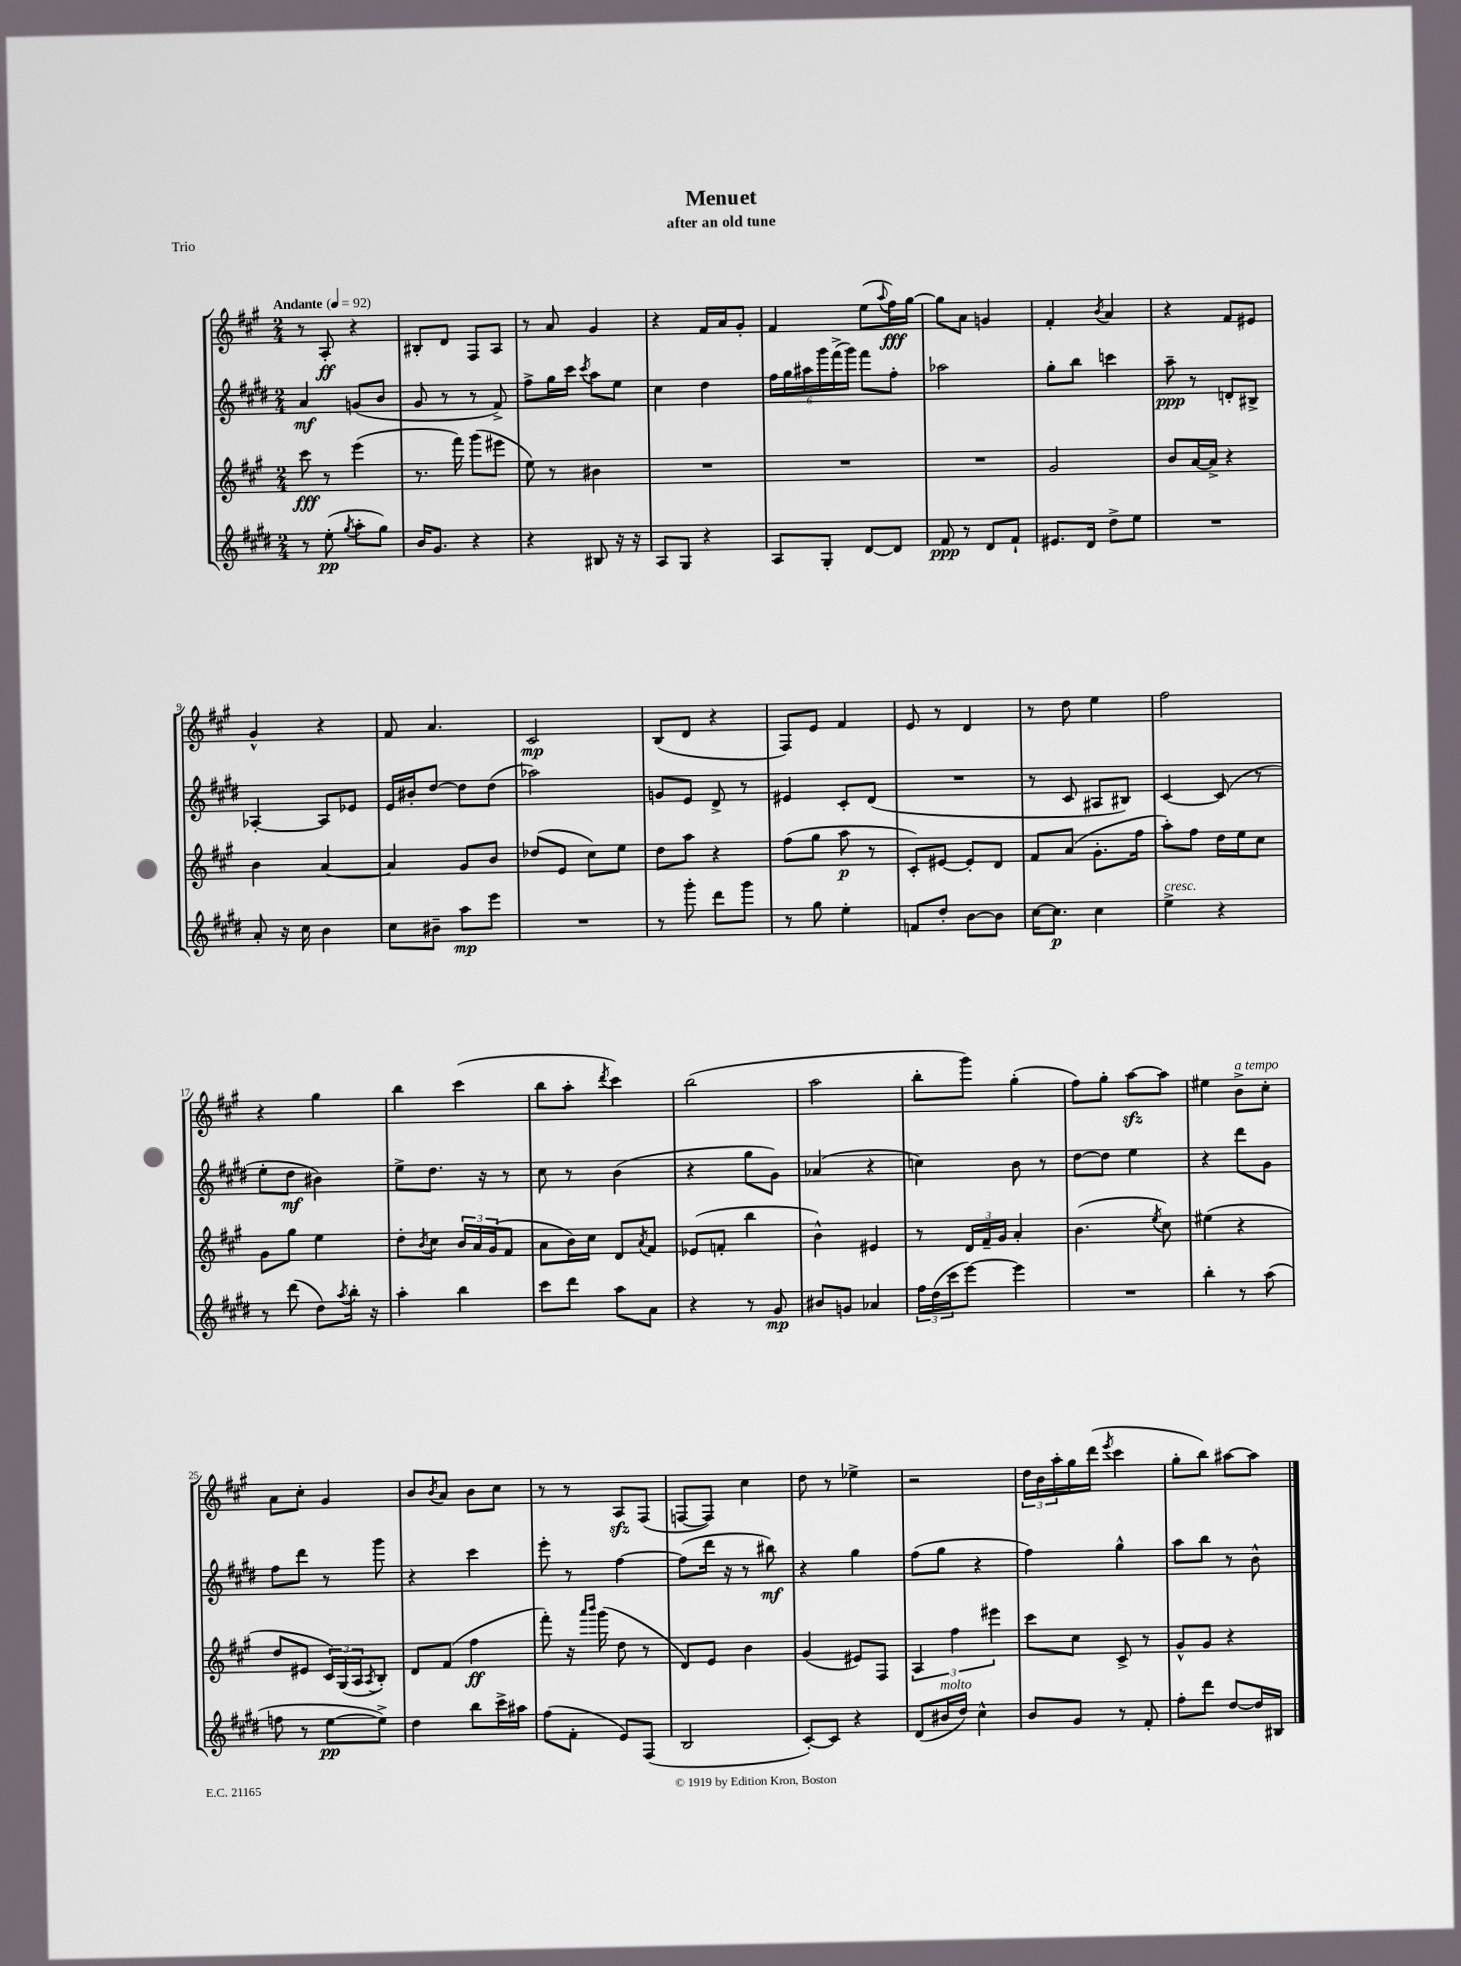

**kern	**kern	**kern	**kern
*staff4	*staff3	*staff2	*staff1
*clefG2	*clefG2	*clefG2	*clefG2
*k[f#c#g#d#]	*k[f#c#g#]	*k[f#c#g#d#]	*k[f#c#g#]
*M2/4	*M2/4	*M2/4	*M2/4
*MM92	*MM92	*MM92	*MM92
8r	8ccc#	4a	8r
(8ee'	8r	.	8A'
8qgg#	.	.	.
8aa'	(4eee	(8g	4r
8gg#)	.	8b	.
=	=	=	=
16b	8.r	8g#	8B#'
8.g#	.	.	.
.	.	8r	8d
.	16fff#)	.	.
4r	(8ggg#	8r	8F#
.	8eee#	8f#^)	8A
=	=	=	=
4r	8ee)	8ff#^	8r
.	8r	16gg#	8a
.	.	16ccc#	.
.	.	8qccc#	.
8B#	4b#	8aa	4g#
16r	.	8ee	.
16r	.	.	.
=	=	=	=
8A	2r	4cc#	4r
8G#	.	.	.
4r	.	4dd#	16f#
.	.	.	16a
.	.	.	8g#'
=	=	=	=
8A	2r	24ff#	4f#
.	.	24gg#	.
.	.	24aa#	.
8G#'	.	24ggg#	.
.	.	(24fff#^	.
.	.	24ggg#)	.
[8d#	.	8fff#	(8ee
.	.	.	8qqaa
8d#]	.	8ff#'	16ff#)
.	.	.	[16gg#
=	=	=	=
8f#	2r	2aa-	8gg#]
8r	.	.	8a
8d#	.	.	4g
8f#`	.	.	.
=	=	=	=
8.e#	2g#	8gg#'	4f#'
.	.	8bb	.
16d#	.	.	.
.	.	.	8qb
8dd#^	.	4ccc	4a
8ee	.	.	.
=	=	=	=
2r	8b	8aa~	4r
.	[16a	8r	.
.	16a^]	.	.
.	4r	8d'	8f#
.	.	8B#^	8e#
=	=	=	=
8a'	4b	[4A-'	4g#^^
16r	.	.	.
16cc#	.	.	.
4b	[4a	8A-]	4r
.	.	8e-	.
=	=	=	=
8cc#	4a]	16e	8f#
.	.	16b#'	.
8b#~	.	[8dd#	4.a
8aa	8g#	8dd#]	.
8eee	8b	(8dd#	.
=	=	=	=
2r	(8dd-	2aa-)	2c#
.	8e	.	.
.	8cc#)	.	.
.	8ee	.	.
=	=	=	=
8r	8dd	8g	(8B
8ggg#'	8aa	8e	8d
8ddd#	4r	8d#^	4r
8ggg#	.	8r	.
=	=	=	=
8r	(8ff#	4e#	8F#)
8gg#	8gg#	.	8e
4ee'	8aa	8c#'	4f#
.	8r	(8d#	.
=	=	=	=
8f	8c#')	2r	8e
8dd#'	[8e#	.	8r
[8b	8e#']	.	4d
8b]	8d	.	.
=	=	=	=
[16cc#	8f#	8r	8r
8.cc#]	.	.	.
.	(8a	8c#	8dd
4cc#	8.g#'	8A#	4ee
.	.	8B#)	.
.	16ff#	.	.
=	=	=	=
4ee^	8aa')	[4c#	2ff#
.	8ff#	.	.
4r	16dd	(8c#]	.
.	16ee	.	.
.	8cc#	8r	.
=	=	=	=
8r	8g#	8ee'	4r
(8ddd#	8gg#	8dd#	.
8dd#)	4ee	4b#)	4gg#
8qaa	.	.	.
16bb'	.	.	.
16r	.	.	.
=	=	=	=
4aa'	8dd'	8ee^	4bb
.	8qb	.	.
.	8cc#	8.dd#	.
4bb	24b	.	(4ccc#
.	24a	.	.
.	.	16r	.
.	(24g#	.	.
.	8f#	8r	.
=	=	=	=
8ccc#	8a	8cc#	8bb
8ddd#	16b)	8r	8aa'
.	16cc#	.	.
.	.	.	8qddd
8aa	8d	(4b	4ccc#)
.	8qa	.	.
8a	8f#	.	.
=	=	=	=
4r	(8e-	4r	(2bb
.	8f'	.	.
8r	4bb	8gg#	.
8g#	.	8g#)	.
=	=	=	=
8b#	4b^^)	(4a-	2aa
8g	.	.	.
4a-	4e#	4r	.
=	=	=	=
24ff#	8r	4cc)	8bb'
(24dd#	.	.	.
24ccc#	.	.	.
[8eee)	24d	.	8ggg#)
.	24f#~	.	.
.	24g#	.	.
4eee]	4a'	8b	(4gg#'
.	.	8r	.
=	=	=	=
2r	(4.b	[8dd#	8ff#)
.	.	8dd#]	8gg#'
.	.	4ee	[8aa
.	8qee	.	.
.	8cc#)	.	8aa]
=	=	=	=
4bb'	(4ee#	4r	4ee#
8r	4r	8ddd#	8b^
(8aa	.	8g#	8cc#'
=	=	=	=
8ff	8dd	8ff#	8a
8r	8e#	8ddd#	8cc#'
[8ee	24c#)	8r	4g#
.	(24G#	.	.
.	24A	.	.
.	8qA	.	.
8ee^])	8B')	8ggg#	.
=	=	=	=
4dd#	8d	4r	8b
.	.	.	8qb
.	(8f#	.	8a
8bb	4ff#	4ccc#	8b
16ccc#^	.	.	8cc#
16aa#	.	.	.
=	=	=	=
(8ff#	8fff#')	8eee'	8r
8f#'	16r	8r	8r
.	16qqaaa	.	.
.	16qqbbb	.	.
.	(16ggg#	.	.
8e)	8dd	[4ff#	8A
(8F#	8r	.	(8F#
=	=	=	=
2B	8d)	(8ff#]	[8F
.	8e	16ddd#	8F])
.	.	16r	.
.	4b	8r	4cc#
.	.	8bb#)	.
=	=	=	=
[8c#')	(4g#	4r	8dd
8c#]	.	.	8r
4r	8e#)	4gg#	4ee-^
.	8F#	.	.
=	=	=	=
(8d#	6A	(8ff#	2r
16b#	.	8gg#	.
.	6ff#	.	.
16dd#)	.	.	.
4cc#^^	.	4r	.
.	6eee#	.	.
=	=	=	=
8b	8ccc#	4ff#)	24dd
.	.	.	24b
.	.	.	24aa'
8g#	8cc#	.	16gg#
.	.	.	(16ddd
.	.	.	8qeee
8r	8c#^	4gg#^^	4ccc#
8f#'	8r	.	.
=	=	=	=
8ff#'	8g#^^	8aa	8gg#'
8ddd#	8g#	8bb	8bb)
[8dd#	4r	8r	[8aa#
16dd#]	.	8b^^	8aa#]
16B#	.	.	.
==	==	==	==
*-	*-	*-	*-
